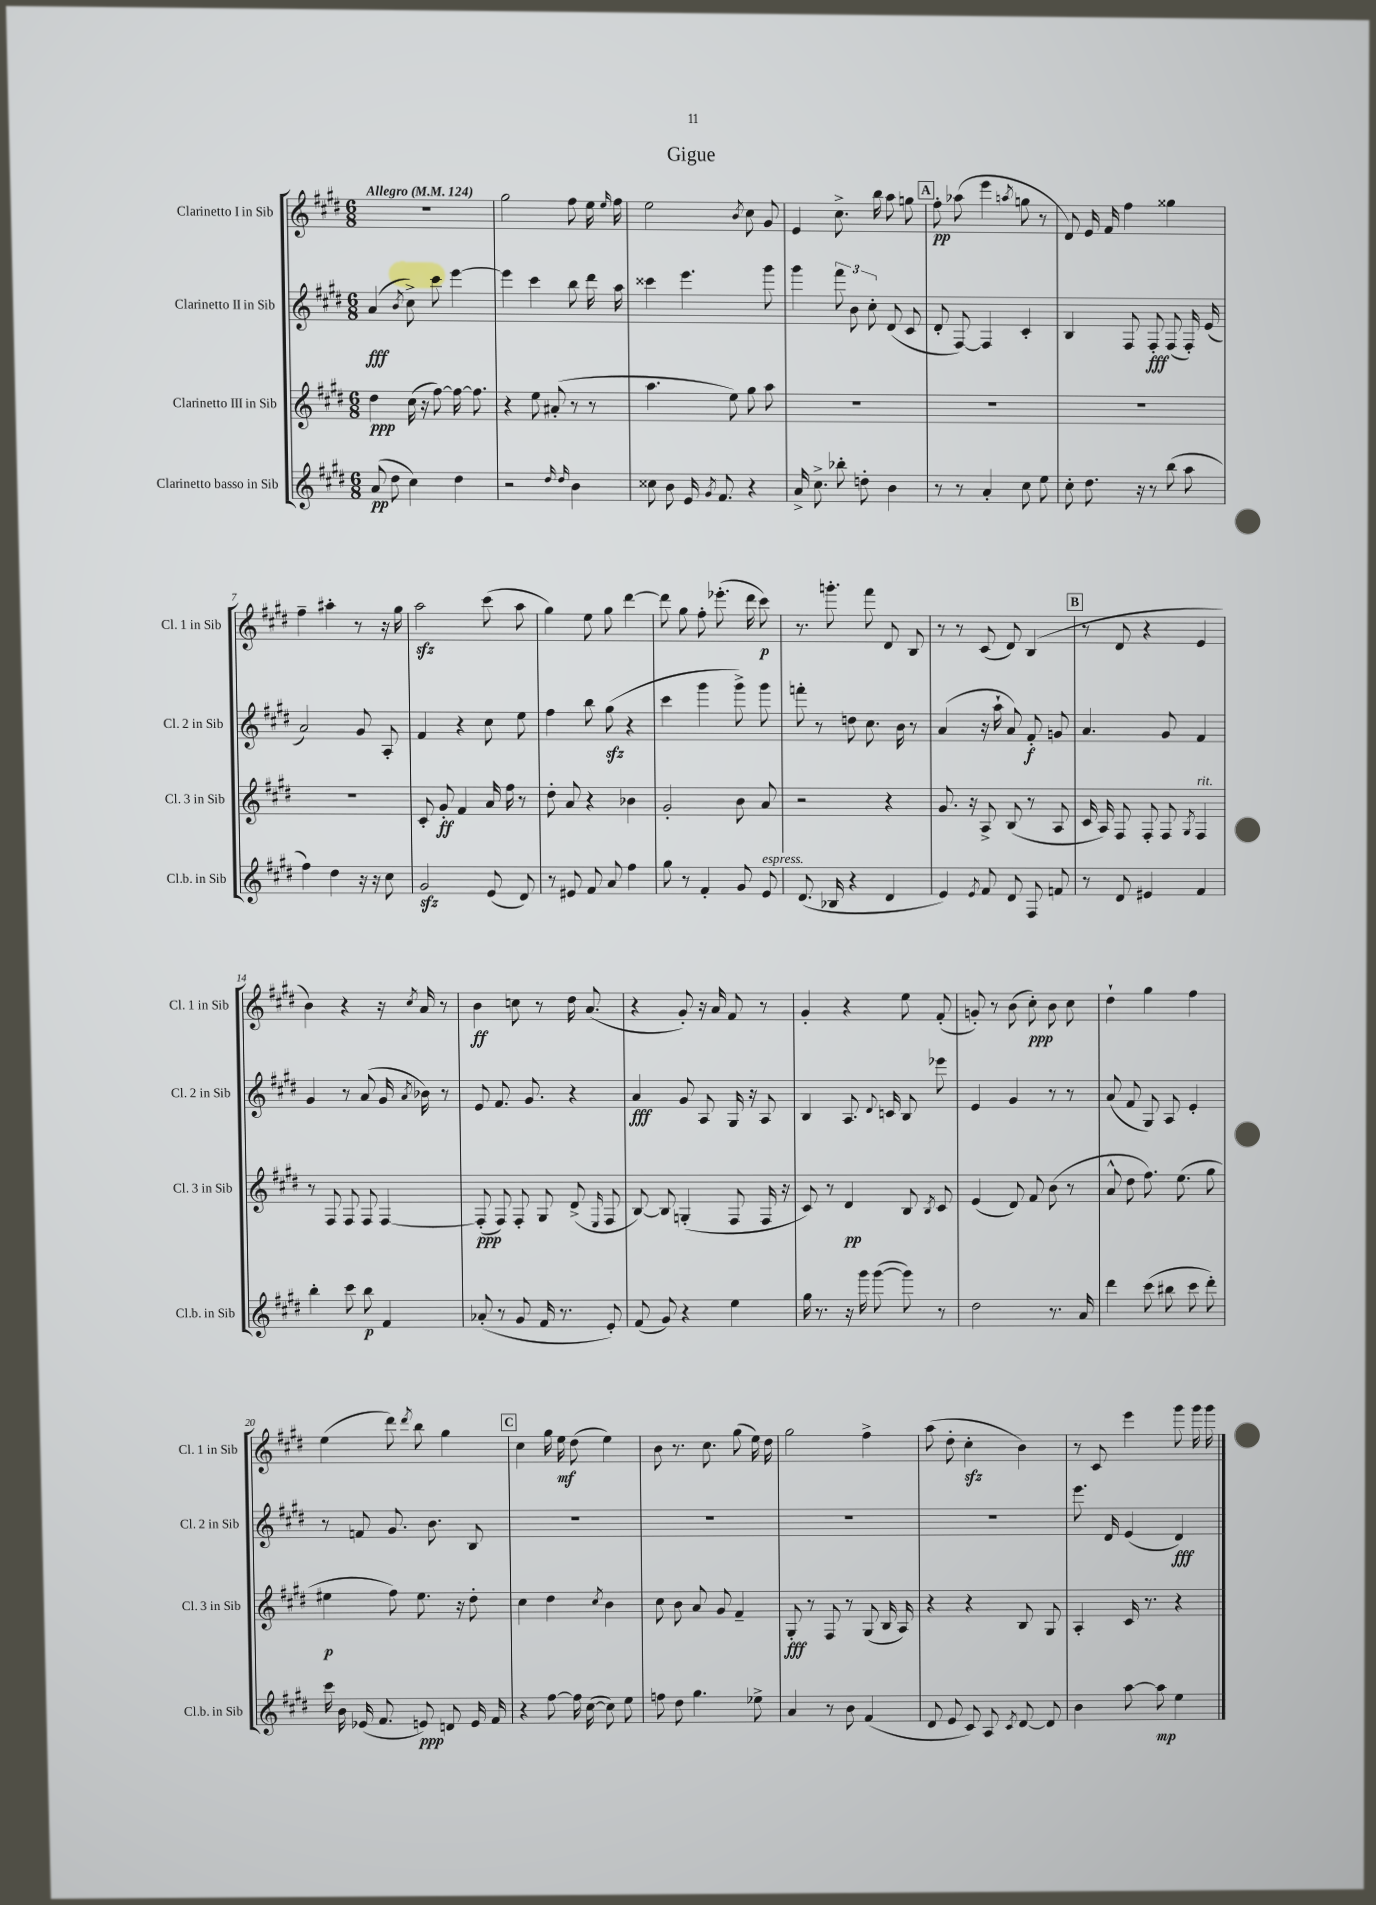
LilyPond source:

\header { title = "Gigue" }
<<
\new StaffGroup <<
\new Staff = "s0" \with { instrumentName = "Clarinetto I in Sib" shortInstrumentName = "Cl. 1 in Sib" } {
    \clef treble \key e \major \numericTimeSignature \time 6/8 \tempo "Allegro" 4 = 124
    \autoBeamOff R2. |
    gis''2 fis''8 e''16 \grace { e''16 } fis''16 |
    e''2 \acciaccatura { b'8 } cis''8 gis'8 |
    e'4 cis''8.-> b''16 a''8 g''8 |
    \mark \markup { \box "A" } fis''8-.\pp aes''8( e'''4 \acciaccatura { a''8 } g''8 r8 |
    dis'8) e'16 fis'16 fis''4 gisis''4 |
    fis''4-- ais''4-. r8 r16 gis''16 |
    a''2\sfz cis'''8( a''8 |
    gis''4) e''8 gis''8 dis'''4~ |
    dis'''8 gis''8 fis''8-. ees'''8.-.( dis'''16 cis'''8\p) |
    r8. g'''8.-. fis'''8 dis'8 b8 |
    r8 r8 cis'8( dis'8) b4( |
    \mark \markup { \box "B" } r8 dis'8 r4 e'4 |
    b'4) r4 r16 \acciaccatura { cis''8 } a'16 r8 |
    b'4\ff c''8 r8 dis''16 a'8.( |
    r4 gis'8-.) r16 a'16 fis'8 r8 |
    gis'4-. r4 e''8 fis'8-.( |
    g'8-.) r8 b'8( cis''8-.\ppp) b'8 cis''8 |
    dis''4-! gis''4 fis''4 |
    e''4( dis'''8) \acciaccatura { dis'''8 } b''8 gis''4 |
    \mark \markup { \box "C" } cis''4 gis''16 e''16\mf dis''8( e''4) |
    b'8 r8. cis''8. gis''8( e''16) dis''16 |
    gis''2 fis''4-> |
    a''8( dis''8-. cis''4-.\sfz b'4) |
    r8 cis'8 e'''4 gis'''8 gis'''16 gis'''16 \bar "|." |
}
\new Staff = "s1" \with { instrumentName = "Clarinetto II in Sib" shortInstrumentName = "Cl. 2 in Sib" } {
    \clef treble \key e \major \numericTimeSignature \time 6/8
    \autoBeamOff a'4\fff( \acciaccatura { b'8 } cis''8->) cis'''8 e'''4~ |
    e'''4 cis'''4 b''8 dis'''16 a''16 |
    cisis'''4 e'''4. gis'''8 |
    gis'''4 \tuplet 3/2 { fis'''8 b'8 cis''8-. } dis'8( cis'8 |
    \mark \markup { \box "A" } dis'8-. fis8~) fis4 cis'4-. |
    b4 fis8 fis8-.\fff fis8( fis16-.) e'16( |
    a'2) gis'8 a8-. |
    fis'4 r4 cis''8 e''8 |
    fis''4 b''8 gis''8\sfz( r4 |
    cis'''4 gis'''4 gis'''8->) gis'''8 |
    f'''8-. r8 d''8 cis''8. b'16 r8 |
    a'4( r16 a''16-! a'8) fis'8-.\f g'8 |
    \mark \markup { \box "B" } a'4. gis'8 fis'4 |
    gis'4 r8 a'8( gis'16 \acciaccatura { a'8 } bes'16) r8 |
    e'8 fis'8. gis'8. r4 |
    a'4\fff gis'8 a8 gis16 r16 a8 |
    b4 a8. \appoggiatura { dis'8 } c'16 b8 ees'''8 |
    e'4 gis'4 r8 r8 |
    a'8( fis'8 gis8) a8 e'4-. |
    r8 f'8 gis'8. b'8. b8 |
    \mark \markup { \box "C" } R2. |
    R2. |
    R2. |
    R2. |
    e'''8. dis'16 e'4( dis'4\fff) \bar "|." |
}
\new Staff = "s2" \with { instrumentName = "Clarinetto III in Sib" shortInstrumentName = "Cl. 3 in Sib" } {
    \clef treble \key e \major \numericTimeSignature \time 6/8
    \autoBeamOff dis''4\ppp cis''16( r16 fis''8~) fis''16~ fis''8. |
    r4 e''8 ais'8-.( r8 r8 |
    a''4. e''8) gis''8 a''8 |
    R2. |
    \mark \markup { \box "A" } R2. |
    R2. |
    R2. |
    cis'8-. gis'8-.\ff fis'4 a'16 fis''16 r8 |
    dis''8-. a'8 r4 bes'4 |
    gis'2-. b'8 a'8 |
    r2 r4 |
    gis'8. r16 a8-> b8( r8 a8 |
    \mark \markup { \box "B" } cis'16 a16) fis8 fis8-. fis8 \acciaccatura { gis8 } fis4^\markup { \italic "rit." } |
    r8 fis8 fis8 fis8 fis4~ |
    fis8-.\ppp( fis8) fis8-. gis8 dis'8->( \grace { e16 } fis8 |
    b8~) b8 g4-.( fis8 fis16 r16 |
    cis'8) r8 dis'4\pp b8 \acciaccatura { b8 } cis'8 |
    e'4( dis'8) fis'8 b'8( r8 |
    a'8-^ dis''8 fis''8.) e''8.( gis''8 |
    eis''4\p fis''8) eis''8. r16 dis''8-. |
    \mark \markup { \box "C" } cis''4 dis''4 \acciaccatura { cis''8 } b'4 |
    cis''8 b'8 a'8 gis'8 fis'4-- |
    gis8-.\fff r8 fis8 r8 gis8( b16 a16) |
    r4 r4 b8 gis8 |
    a4-. cis'16 r8. r4 \bar "|." |
}
\new Staff = "s3" \with { instrumentName = "Clarinetto basso in Sib" shortInstrumentName = "Cl.b. in Sib" } {
    \clef treble \key e \major \numericTimeSignature \time 6/8
    \autoBeamOff a'8\pp( dis''8 cis''4) dis''4 |
    r2 \grace { dis''16 dis''16 } b'4 |
    cisis''8 b'8 e'16 \acciaccatura { gis'8 } fis'8. r4 |
    a'16-> cis''8.-> bes''8-. d''8-. b'4 |
    \mark \markup { \box "A" } r8 r8 a'4-. cis''8 e''8 |
    cis''8-. dis''8. r16 r8 b''8( a''8 |
    fis''4) dis''4 r16 r16 cis''8 |
    gis'2\sfz e'8( dis'8) |
    r8 eis'8 fis'8 a'8 fis''4 |
    gis''8 r8 fis'4-. gis'8 e'8^\markup { \italic "espress." } |
    dis'8.( bes16 r4 dis'4 |
    e'4) \acciaccatura { e'8 } fis'8 dis'8 fis8 f'8 |
    \mark \markup { \box "B" } r8 dis'8 eis'4 fis'4 |
    b''4-. cis'''8 b''8\p fis'4 |
    aes'8-.( r8 gis'8 fis'16 r8. e'8-.) |
    fis'8( gis'8) r4 e''4 |
    gis''16 r8. r16 gis'''16 gis'''8~( gis'''8) r8 |
    dis''2 r8. a'16 |
    dis'''4 cis'''8( bis''8 cis'''8 dis'''8-.) |
    cis'''16 b'16 ees'16( fis'8. e'8\ppp) d'8 e'16 fis'16 |
    \mark \markup { \box "C" } r4 fis''8~ fis''16 cis''16~( cis''8) e''8 |
    f''8 dis''8 gis''4. ees''8-> |
    a'4 r8 b'8 fis'4( |
    dis'8 e'8 cis'8) a8 \acciaccatura { cis'8 } dis'8~ dis'8 |
    b'4 a''8~ a''8\mp e''4 \bar "|." |
}
>>
>>
